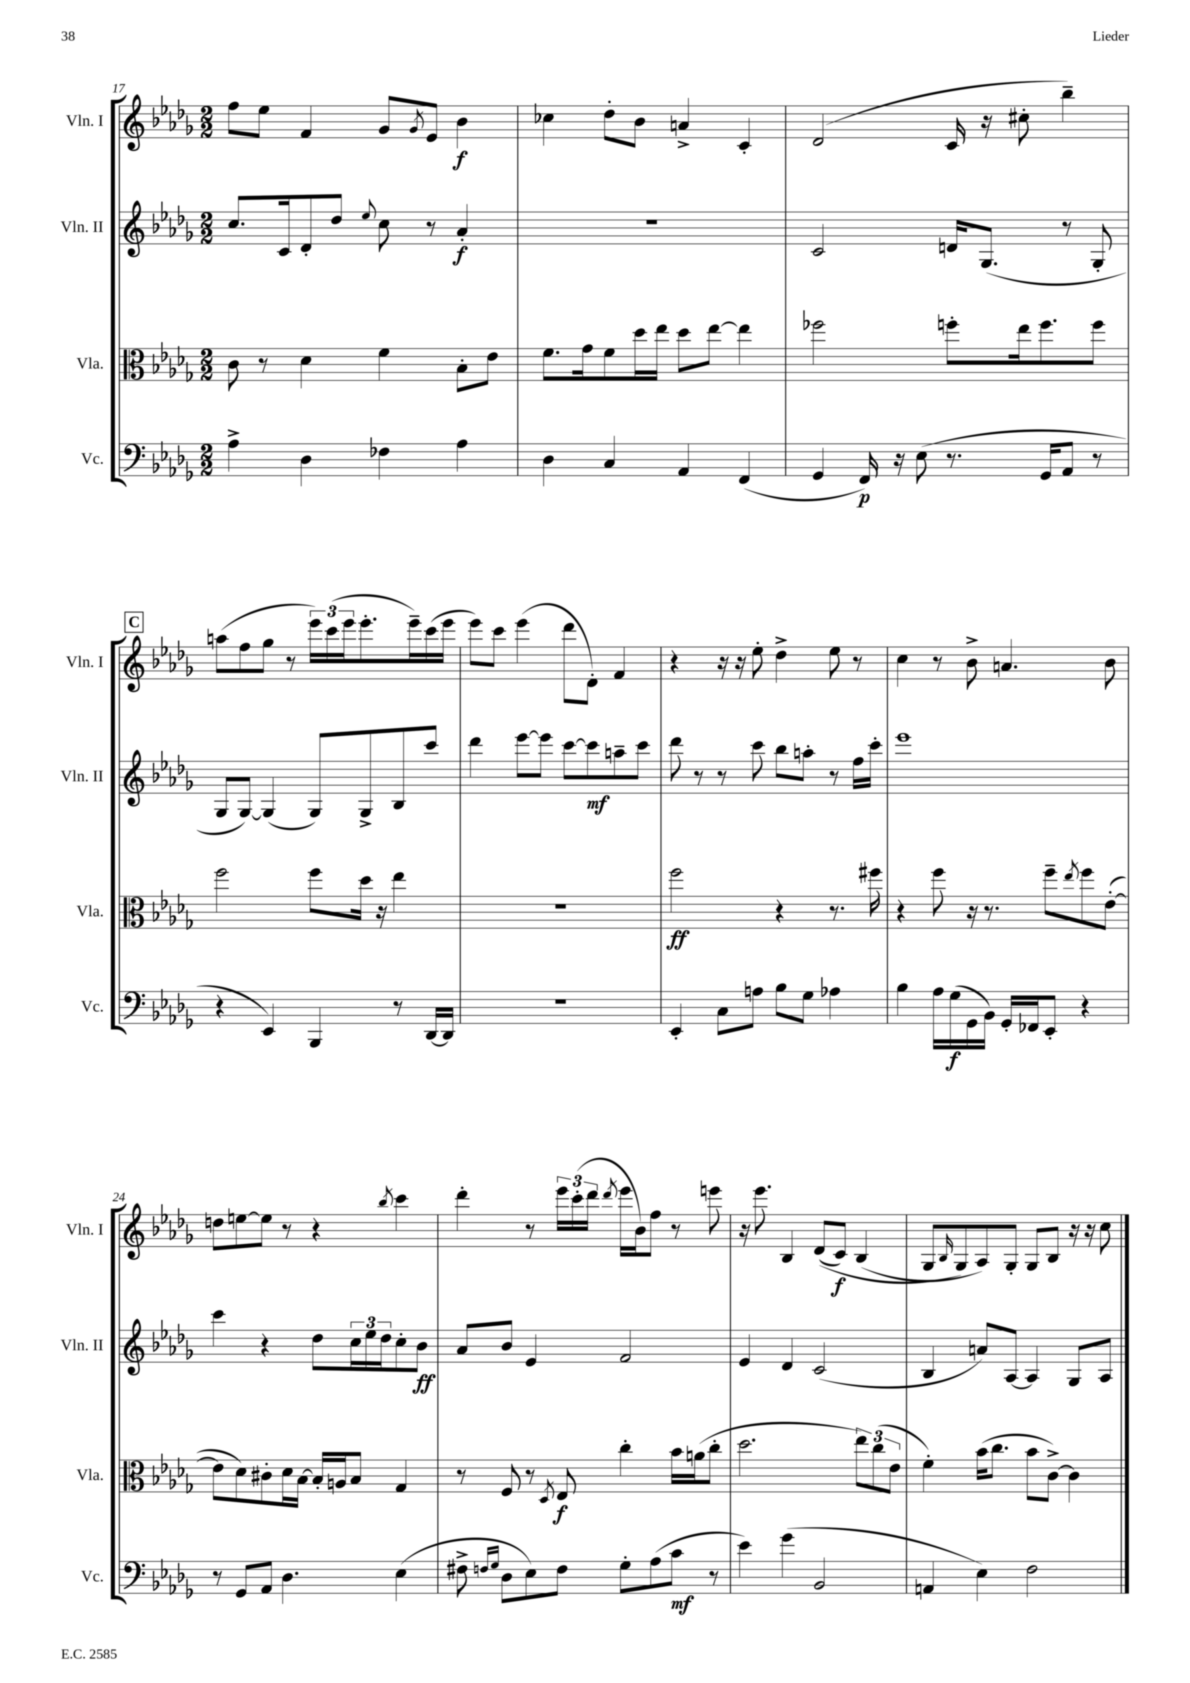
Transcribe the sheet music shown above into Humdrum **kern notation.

**kern	**dynam	**kern	**dynam	**kern	**dynam	**kern	**dynam
*part4	*part4	*part3	*part3	*part2	*part2	*part1	*part1
*staff4	*staff4	*staff3	*staff3	*staff2	*staff2	*staff1	*staff1
*I"Vc.	*	*I"Vla.	*	*I"Vln. II	*	*I"Vln. I	*
*I'Vc.	*	*I'Vla.	*	*I'Vln. II	*	*I'Vln. I	*
*clefF4	*	*clefC3	*	*clefG2	*	*clefG2	*
*k[b-e-a-d-g-]	*	*k[b-e-a-d-g-]	*	*k[b-e-a-d-g-]	*	*k[b-e-a-d-g-]	*
*M2/2	*	*M2/2	*	*M2/2	*	*M2/2	*
=17	=17	=17	=17	=17	=17	=17	=17
4A-^\	.	8c\	.	8.cc/L	.	8ff\L	.
.	.	8r	.	.	.	8ee-\J	.
.	.	.	.	16c/k	.	.	.
4D-\	.	4d-\	.	8d-'/	.	4f/	.
.	.	.	.	8dd-/J	.	.	.
.	.	.	.	8qqee-/	.	.	.
4F-X\	.	4f\	.	8cc\	.	8g-/L	.
.	.	.	.	.	.	8qg-/	.
.	.	.	.	8r	.	8e-/J	.
4A-\	.	8B-'\L	.	4a-'/	f	4b-\	f
.	.	8e-\J	.	.	.	.	.
=18	=18	=18	=18	=18	=18	=18	=18
4D-\	.	8.f\L	.	1r	.	4cc-X\	.
.	.	16g-\k	.	.	.	.	.
4C/	.	8f\	.	.	.	8dd-'\L	.
.	.	16dd-\L	.	.	.	8b-\J	.
.	.	16ee-\JJ	.	.	.	.	.
4AA-/	.	8dd-\L	.	.	.	4an^/	.
.	.	[8ee-\J	.	.	.	.	.
(4FF/	.	4ee-\]	.	.	.	4c'/	.
=19	=19	=19	=19	=19	=19	=19	=19
4GG-/	.	2ff-X\	.	2c/	.	(2d-/	.
16FF/)	p	.	.	.	.	.	.
16r	.	.	.	.	.	.	.
(8E-\	.	.	.	.	.	.	.
8.r	.	8ffn'\L	.	16dn/KL	.	16c/	.
.	.	.	.	(8.G-/J	.	16r	.
.	.	16ee-\k	.	.	.	8cc#X'\	.
16GG-/KL	.	8.ff\	.	.	.	.	.
8AA-/J	.	.	.	8r	.	4bb-~\)	.
8r	.	8ff\J	.	8G-'/	.	.	.
!!LO:LB:g=z
!!LO:REH:place=s1:t=C
=20	=20	=20	=20	=20	=20	=20	=20
4r	.	2ff\	.	8G-/L	.	(8aan\L	.
.	.	.	.	[8G-/J)	.	8ff\	.
4EE-/)	.	.	.	(4G-/]	.	8gg-\J	.
.	.	.	.	.	.	8r	.
4BBB-/	.	8ff\L	.	8G-/L)	.	24eee-\LL)	.
.	.	.	.	.	.	(24ccc\	.
.	.	.	.	.	.	24eee-\J	.
.	.	16dd-\Jk	.	8G-^/	.	8.eee-'\	.
.	.	16r	.	.	.	.	.
8r	.	4ee-\	.	8B-/	.	.	.
.	.	.	.	.	.	16eee-~\L)	.
[16DD-/LL	.	.	.	8ccc/J	.	(16ccc\	.
16DD-/JJ]	.	.	.	.	.	16eee-\JJ	.
=21	=21	=21	=21	=21	=21	=21	=21
1r	.	1r	.	4ddd-\	.	8eee-\L)	.
.	.	.	.	.	.	8ccc\J	.
.	.	.	.	[8eee-\L	.	(4eee-\	.
.	.	.	.	8eee-\J]	.	.	.
.	.	.	.	[8ccc\L	.	8ddd-\L	.
.	.	.	.	8ccc\]	mf	8d-'\J)	.
.	.	.	.	8aan~\	.	4f/	.
.	.	.	.	8ccc\J	.	.	.
=22	=22	=22	=22	=22	=22	=22	=22
4EE-'/	.	2ff\	ff	8ddd-\	.	4r	.
.	.	.	.	8r	.	.	.
8C\L	.	.	.	8r	.	16r	.
.	.	.	.	.	.	16r	.
8An\J	.	.	.	8ccc\	.	8ee-'\	.
8B-\L	.	4r	.	8bb-\L	.	4dd-^\	.
8G-\J	.	.	.	8aan'\J	.	.	.
4A-X\	.	8.r	.	8r	.	8ee-\	.
.	.	.	.	16ff\LL	.	8r	.
.	.	16ff#X\	.	16ccc'\JJ	.	.	.
=23	=23	=23	=23	=23	=23	=23	=23
4B-\	.	4r	.	1eee-	.	4cc\	.
16A-\LL	.	8ff\	.	.	.	8r	.
(16G-\	f	.	.	.	.	.	.
16GG-\	.	16r	.	.	.	8b-^\	.
16BB-\JJ)	.	8.r	.	.	.	.	.
16GG-'/LL	.	.	.	.	.	4.an/	.
16FF-X/J	.	.	.	.	.	.	.
8EE-'/J	.	8ff~\L	.	.	.	.	.
.	.	8qee-/	.	.	.	.	.
4r	.	8ff\	.	.	.	.	.
.	.	([8e-'\J	.	.	.	8b-\	.
!!LO:LB:g=z
=24	=24	=24	=24	=24	=24	=24	=24
8r	.	8e-\L]	.	4ccc\	.	8ddn\L	.
8GG-/L	.	8d-\)	.	.	.	[8een\	.
8AA-/J	.	8c#X'\	.	4r	.	8ee\J]	.
4.D-\	.	16d-\L	.	.	.	8r	.
.	.	[16B-\JJ	.	.	.	.	.
.	.	16B-'/LL]	.	8dd-\L	.	4r	.
.	.	16An/J	.	.	.	.	.
.	.	8B-/J	.	24cc\L	.	.	.
.	.	.	.	24ee-\	.	.	.
.	.	.	.	24dd-\J	.	.	.
.	.	.	.	.	.	8qbb-/	.
(4E-\	.	4G-/	.	8cc'\	.	4ccc\	.
.	.	.	.	8b-\J	ff	.	.
=25	=25	=25	=25	=25	=25	=25	=25
8F#X^\	.	8r	.	8a-/L	.	4ddd-'\	.
16qqFn/LL	.	.	.	.	.	.	.
16qqG-/JJ	.	.	.	.	.	.	.
8D-\L	.	8F/	.	8b-/J	.	.	.
8E-\)	.	8r	.	4e-/	.	8r	.
.	.	8qD-/	.	.	.	.	.
8F\J	.	8E-/	f	.	.	24eee-\LL	.
.	.	.	.	.	.	(24ccc'\	.
.	.	.	.	.	.	24ddd-\JJ	.
.	.	.	.	.	.	8qddd-/	.
8G-'\L	.	4cc'\	.	2f/	.	16eee-\LL	.
.	.	.	.	.	.	16b-\J)	.
(8A-\	.	.	.	.	.	8ff\J	.
8c\J	mf	16b-\LL	.	.	.	8r	.
.	.	(16an\J	.	.	.	.	.
8r	.	8cc'\J	.	.	.	8eeen\	.
=26	=26	=26	=26	=26	=26	=26	=26
4e-\)	.	2.dd-\	.	4e-/	.	16r	.
.	.	.	.	.	.	8.eee-\	.
(4g-\	.	.	.	4d-/	.	4B-/	.
2BB-/	.	.	.	(2c/	.	((8d-/L	.
.	.	.	.	.	.	8c/J)	f
.	.	12ee-\L)	.	.	.	(4B-/	.
.	.	(12cc\	.	.	.	.	.
.	.	12e-\J	.	.	.	.	.
=27	=27	=27	=27	=27	=27	=27	=27
4AAn/	.	4f'\)	.	4B-/	.	8G-/L	.
.	.	.	.	.	.	16qqB-/	.
.	.	.	.	.	.	8G-/)	.
4E-\)	.	(16b-\KL	.	8an/L)	.	8A-/)	.
.	.	8.cc\J	.	.	.	.	.
.	.	.	.	[8A-/J	.	8G-'/J	.
2F\	.	8b-\L	.	4A-/]	.	8G-/L	.
.	.	[8c^\J)	.	.	.	8B-/J	.
.	.	4c\]	.	8G-/L	.	16r	.
.	.	.	.	.	.	16r	.
.	.	.	.	8A-/J	.	8cc\	.
==	==	==	==	==	==	==	==
*-	*-	*-	*-	*-	*-	*-	*-
